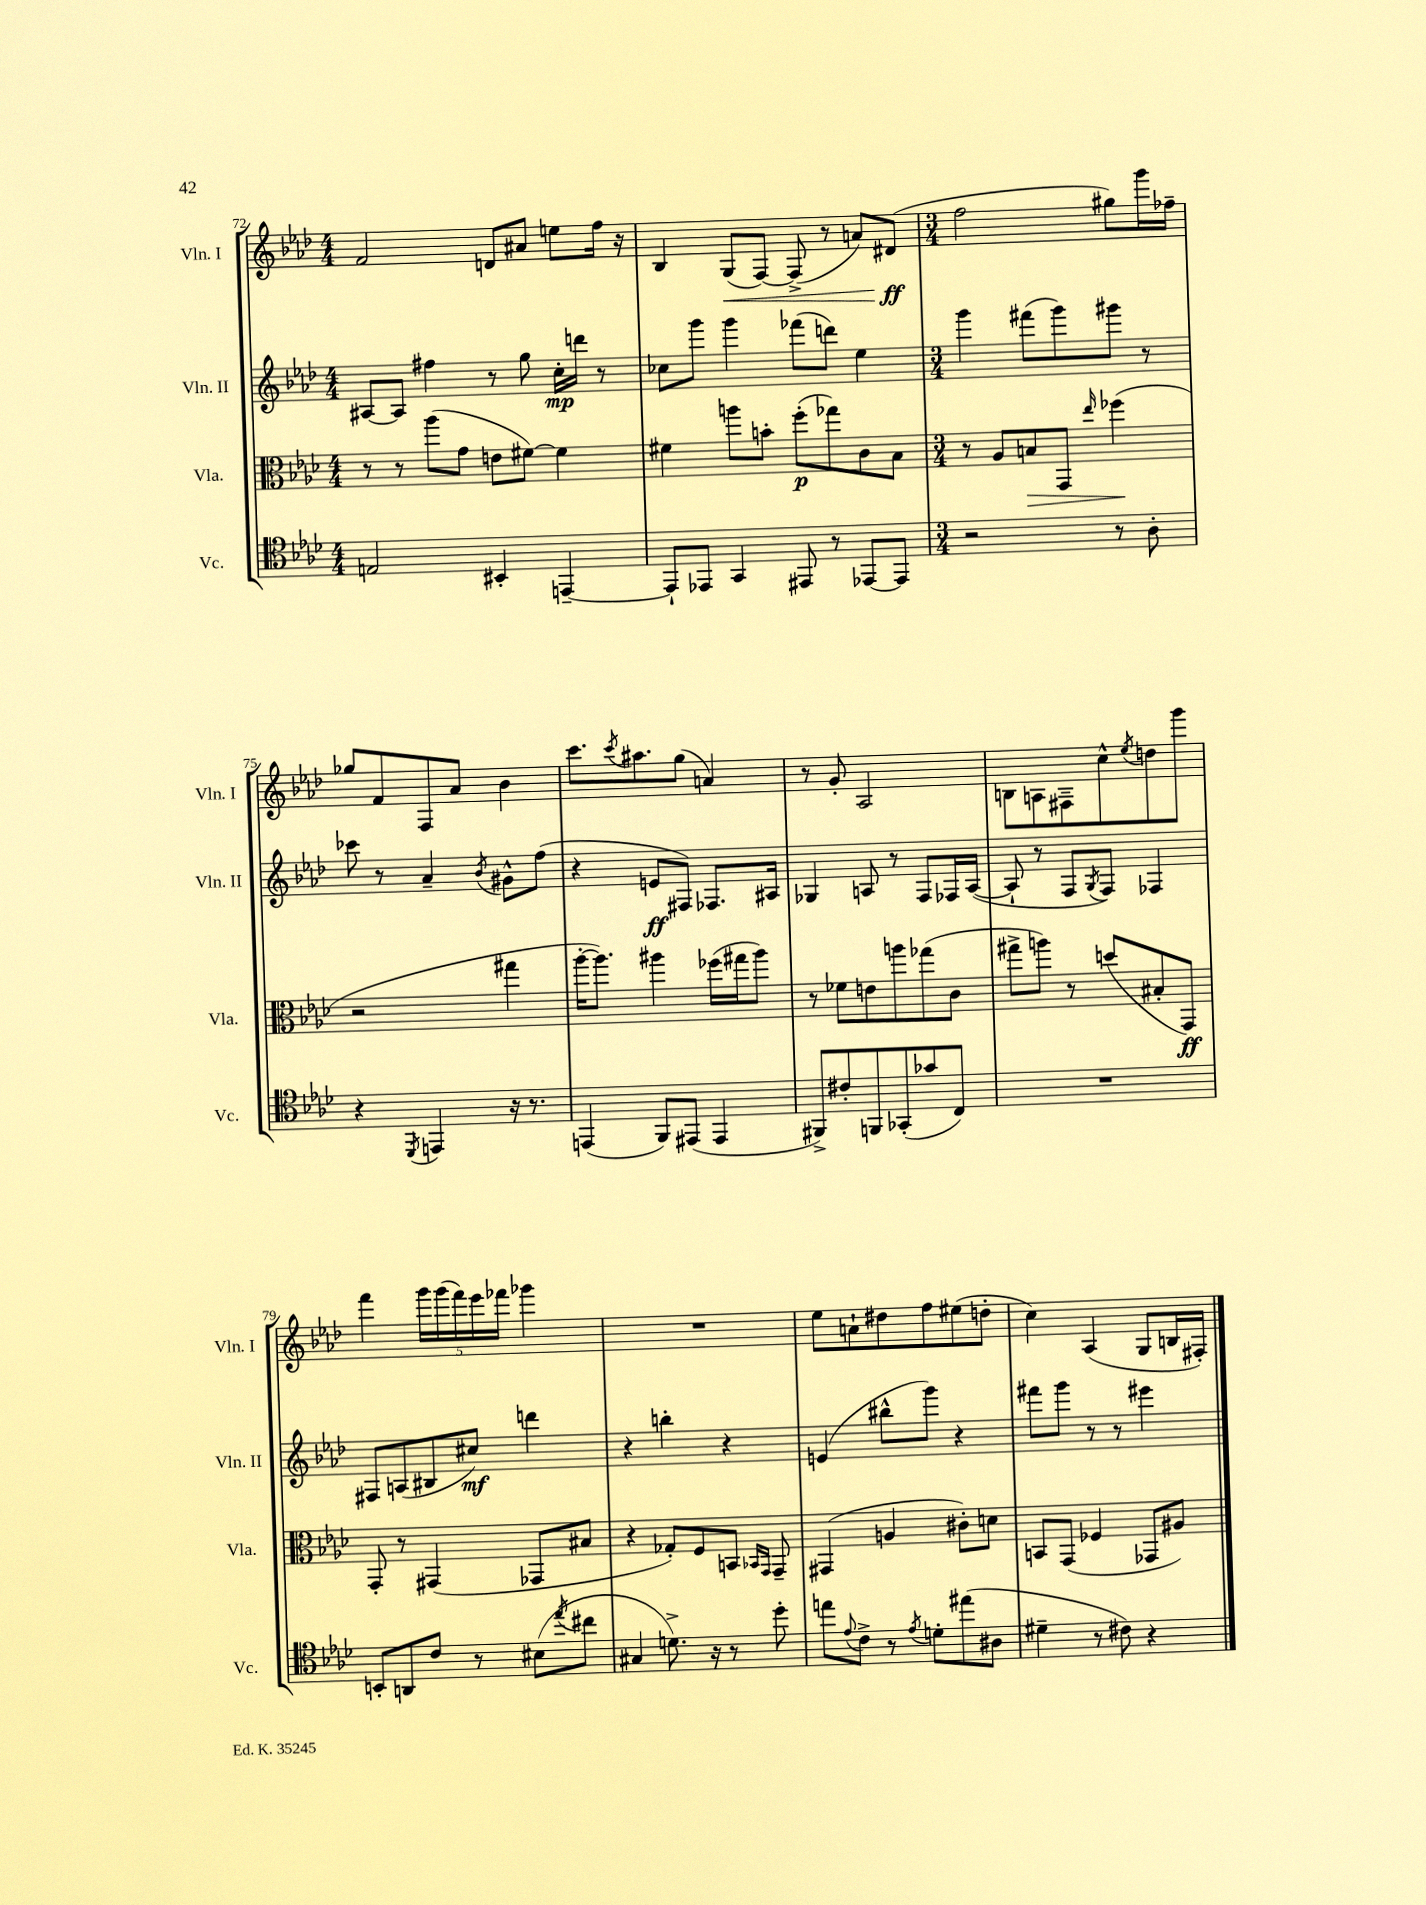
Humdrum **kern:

**kern	**kern	**kern	**kern
*staff4	*staff3	*staff2	*staff1
*clefC4	*clefC3	*clefG2	*clefG2
*k[b-e-a-d-]	*k[b-e-a-d-]	*k[b-e-a-d-]	*k[b-e-a-d-]
*M4/4	*M4/4	*M4/4	*M4/4
2E/	8r	[8A#/L	2f/
.	8r	8A#/]J	.
.	(8aa-\L	4ff#\	.
.	8g\J	.	.
4BB#'/	8e\L	8r	8d/L
.	[8f#\J)	8gg\	8a#/J
[4EE~/	4f#\]	16cc'\LL	8ee\L
.	.	16ddd\JJ	.
.	.	8r	16ff\Jk
.	.	.	16r
=	=	=	=
8EE`/]L	4f#\	8cc-\L	4B-/
8EE-/J	.	8ggg\J	.
4GG/	8aa\L	4ggg\	(8G/L
.	8b'\J	.	[8F/J)
8EE#/	(8ff'\L	(8fff-\L	(8F^/]
8r	8gg-\)	8ddd\J)	8r
[8EE-/L	8c\	4ee-\	8a/L)
8EE-/]J	8B-\J	.	(8d#/J
=	=	=	=
*M3/4	*M3/4	*M3/4	*M3/4
2r	8r	4ggg\	2ff\
.	8A-/L	.	.
.	8B/	(8fff#\L	.
.	8GG/J	8ggg\)	.
.	16qqee-/	.	.
8r	(4ff-\	8ggg#\J	8gg#\L)
8A-'\	.	8r	16ggg\L
.	.	.	16ff-~\JJ
=	=	=	=
4r	2r	8ccc-\	8gg-/L
.	.	8r	8f/
8qDD-/	.	.	.
4EE/	.	4a-~/	8F/
.	.	.	8a-/J
.	.	8qb-/	.
16r	4gg#\	8g#^^\L	4b-\
8.r	.	.	.
.	.	(8ff\J	.
=	=	=	=
(4EE/	[16aa-'\LK	4r	8.ccc\L
.	8.aa-\]J)	.	.
.	.	.	8qccc/
.	.	.	8.aa#\
8FF/L)	4aa#\	8e/L	.
(8EE#/J	.	8F#/J)	(8gg\J
4EE#/	(16ff-\LL	8.F-/L	4a/)
.	16gg#\J	.	.
.	8aa#\J)	.	.
.	.	16A#/Jk	.
=	=	=	=
8FF#^/L)	8r	4G-/	8r
8c#'/	8f-\L	.	8g'/
8FF/	8e\	8A/	2A-/
(8GG-'/	8aa\	8r	.
8g-/	(8gg-\	8F/L	.
8C/J)	8c\J	16F-/L	.
.	.	([16A/JJ	.
=	=	=	=
2.r	8gg#^\L	8A`/]	8B\L
.	8aa\J)	8r	8A\
.	8r	8F/L	8F#~\
.	.	8qG/	.
.	(8dd/L	8F/J)	8cc^^\
.	.	.	8qee-/
.	8B#'/	4F-/	8dd\
.	8GG/J)	.	8ggg\J
=	=	=	=
8BB'/L	8GG'/	8F#/L	4fff\
8AA/	8r	(8A/	.
8c/J	(4GG#/	8B#/	20ggg\LL
.	.	.	(20ggg\
.	.	.	20fff\)
8r	.	8cc#/J)	.
.	.	.	20eee-\
.	.	.	20fff-\JJ
(8B#\L	8GG-/L	4ddd\	4ggg-\
8qee-/	.	.	.
8cc#\J	8B#/J	.	.
=	=	=	=
4G#/	4r	4r	2.r
8.d^\)	8G-'/L)	4bb'\	.
.	8F/	.	.
16r	.	.	.
8r	8BB/J	4r	.
.	16qqBB-/LL	.	.
.	16qqGG/JJ	.	.
8dd-'\	8GG~/	.	.
=	=	=	=
8ee\L	(4GG#/	(4e/	8ee-\L
8qqe-/	.	.	.
8c^\J	.	.	8a`\
8r	4A/	8bb#^^\L	8dd#\
8qe-/	.	.	.
8d'\L	.	8ggg\J)	8ff\
(8ee#\	8c#'\L)	4r	(8ee#\
8A#\J	8d\J	.	8dd'\J
=	=	=	=
4d#~\	8BB/L	8fff#\L	4cc\)
.	(8GG/J	8ggg\J	.
8r	4F-/	8r	(4A-/
8c#\)	.	8r	.
4r	8GG-/L	4eee#\	8G/L
.	8A#/J)	.	16B/L
.	.	.	16F#'/JJ)
==	==	==	==
*-	*-	*-	*-
